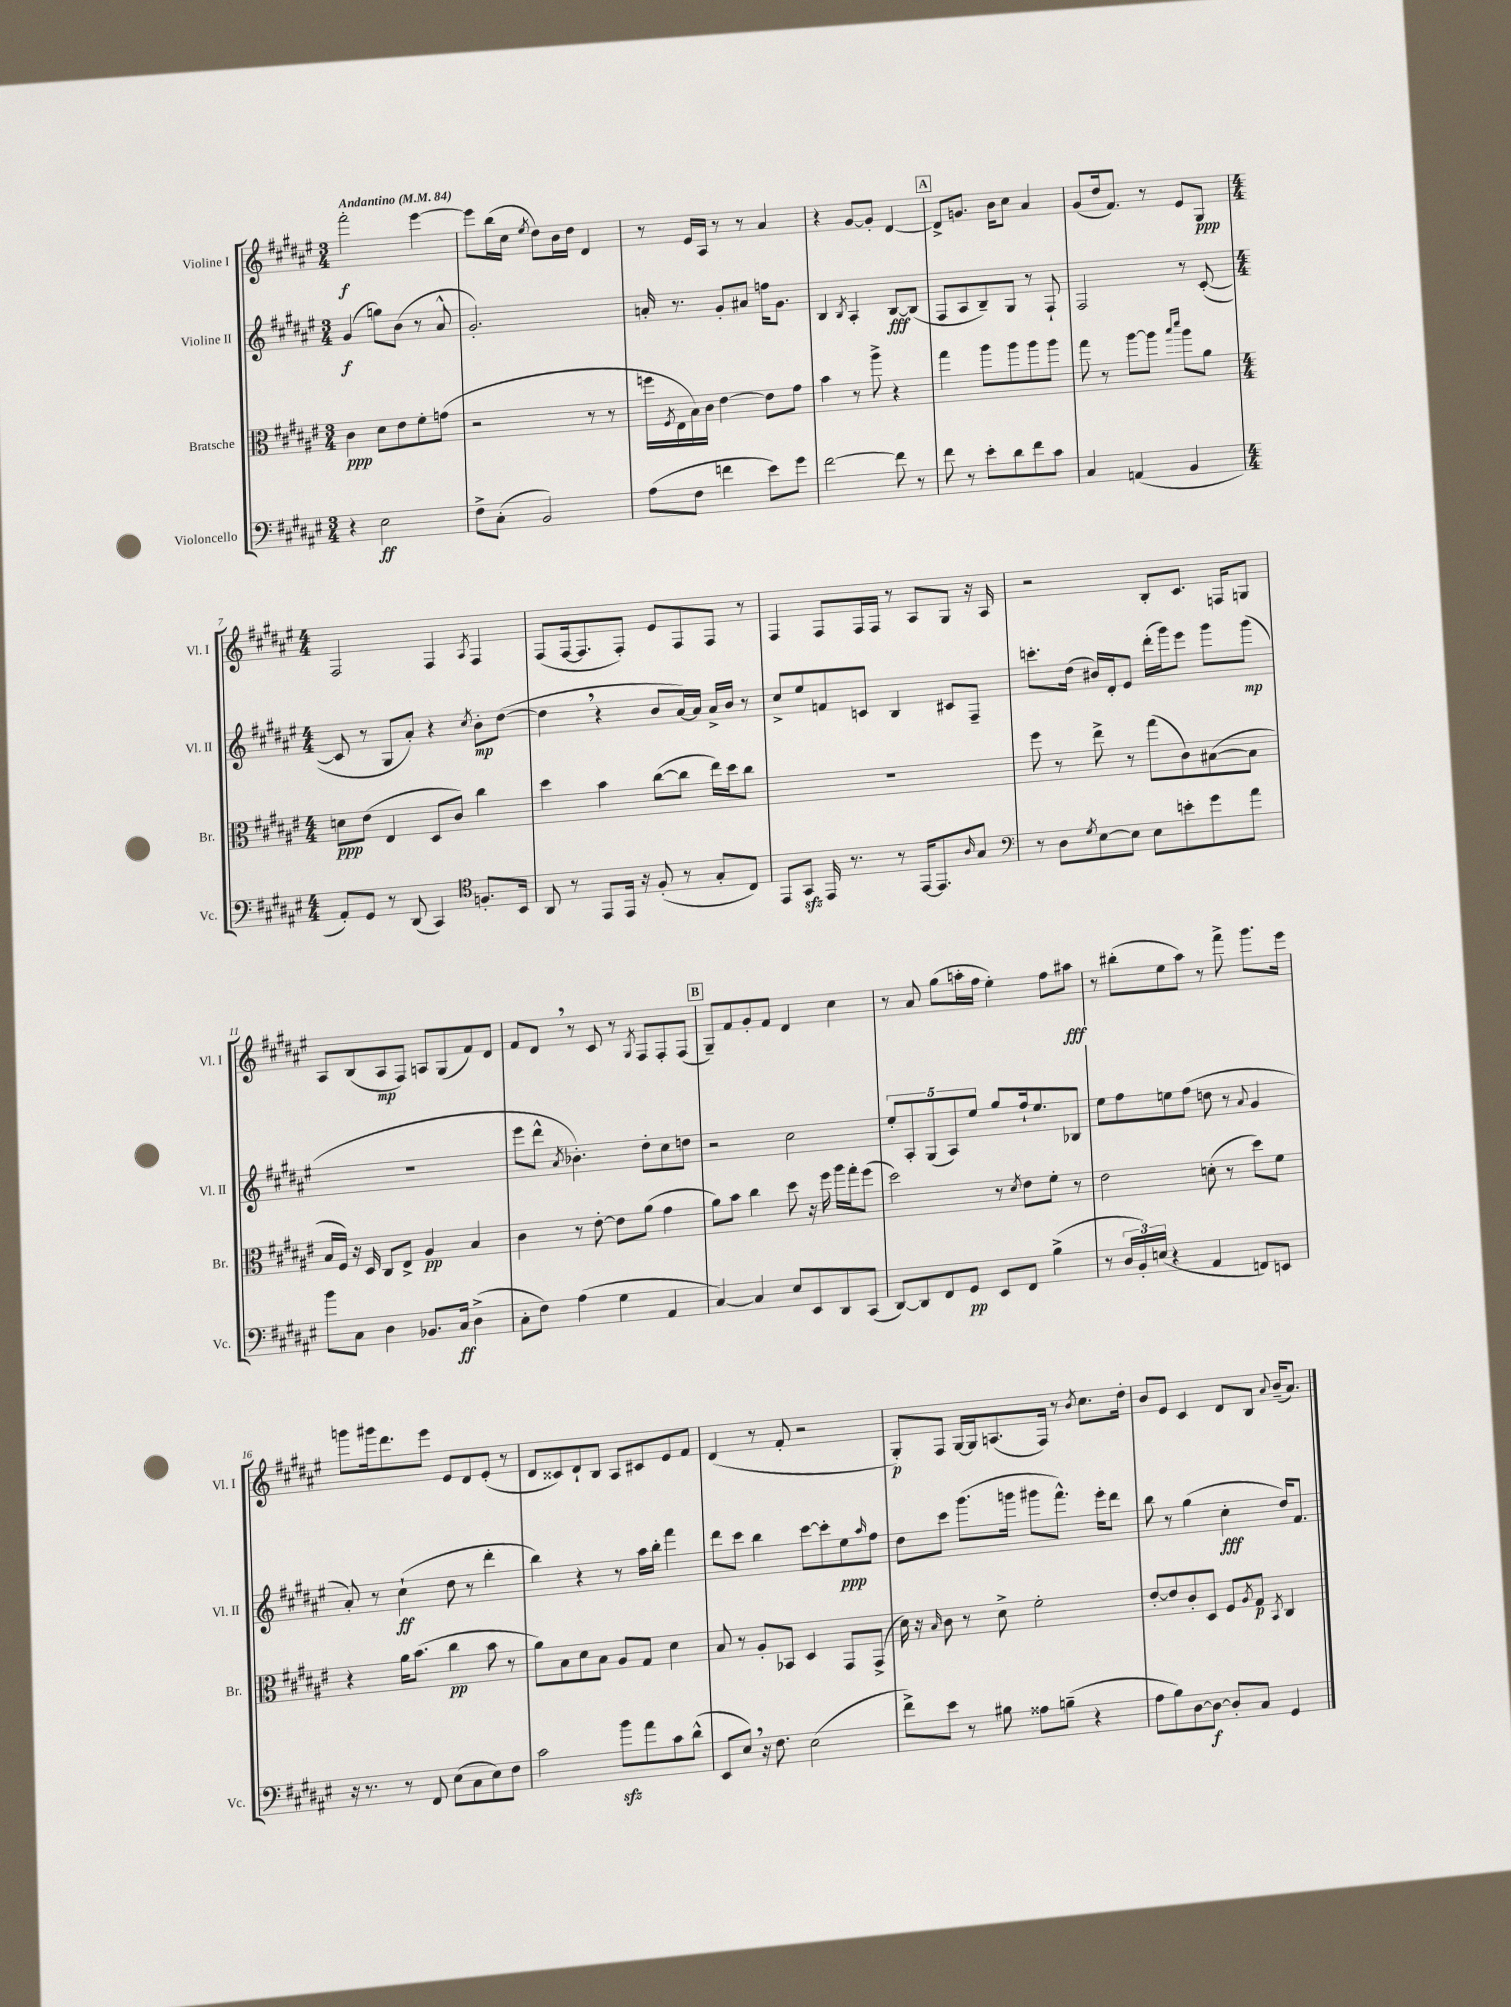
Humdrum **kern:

**kern	**dynam	**kern	**dynam	**kern	**dynam	**kern	**dynam
*part4	*part4	*part3	*part3	*part2	*part2	*part1	*part1
*staff4	*staff4	*staff3	*staff3	*staff2	*staff2	*staff1	*staff1
*I"Violoncello	*	*I"Bratsche	*	*I"Violine II	*	*I"Violine I	*
*I'Vc.	*	*I'Br.	*	*I'Vl. II	*	*I'Vl. I	*
*clefF4	*	*clefC3	*	*clefG2	*	*clefG2	*
*k[f#c#g#d#a#e#]	*	*k[f#c#g#d#a#e#]	*	*k[f#c#g#d#a#e#]	*	*k[f#c#g#d#a#e#]	*
*M3/4	*	*M3/4	*	*M3/4	*	*M3/4	*
*MM84	*	*MM84	*	*MM84	*	*MM84	*
=1	=1	=1	=1	=1	=1	=1	=1
!	!	!	!	!	!	!LO:TX:a:B:t=Andantino	!
4r	.	4c#\	ppp	(4g#/	f	2fff#'\	f
2E#\	ff	8d#\L	.	8ggn\L)	.	.	.
.	.	8e#\	.	(8b\J	.	.	.
.	.	8f#'\	.	8r	.	[4eee#\	.
.	.	(8gn\J	.	8a#^^/	.	.	.
=2	=2	=2	=2	=2	=2	=2	=2
8F#^\L	.	2r	.	2.g#'/)	.	8eee#\L]	.
(8C#'\J	.	.	.	.	.	(16bb\L	.
.	.	.	.	.	.	16cc#\JJ	.
.	.	.	.	.	.	8qee#/	.
2BB/)	.	.	.	.	.	8dd#\L)	.
.	.	.	.	.	.	16b\L	.
.	.	.	.	.	.	16dd#\JJ	.
.	.	8r	.	.	.	4d#/	.
.	.	8r	.	.	.	.	.
=3	=3	=3	=3	=3	=3	=3	=3
(8A#\L	.	16ffn\LL	.	16an'/	.	8r	.
.	.	8qF#/	.	.	.	.	.
.	.	16E#\	.	8.r	.	.	.
8F#\J	.	16B\)	.	.	.	16e#/LL	.
.	.	16c#\JJ	.	.	.	16A#/JJ	.
4fn\	.	[4e#\	.	8g#'/L	.	8r	.
.	.	.	.	8a#X/J	.	8r	.
8e#\L)	.	8e#\L]	.	16ffn\KL	.	4a#/	.
.	.	.	.	8.g#\J	.	.	.
8g#\J	.	8g#\J	.	.	.	.	.
=4	=4	=4	=4	=4	=4	=4	=4
[2f#\	.	4b\	.	4B/	.	4r	.
.	.	.	.	8qB/	.	.	.
.	.	8r	.	4A#'/	.	[8g#/L	.
.	.	8aa#^\	.	.	.	8g#'/J]	.
8f#\]	.	4r	.	[8B/L	fff	[4d#/	.
8r	.	.	.	(8B/J]	.	.	.
!!LO:REH:place=s1:t=A
=5	=5	=5	=5	=5	=5	=5	=5
8f#\	.	4gg#\	.	8F#/L	.	8d#^/L]	.
8r	.	.	.	8A#/	.	8.gn/J	.
8e#'\L	.	8aa#\L	.	8B~/)	.	.	.
.	.	.	.	.	.	16b\KL	.
8d#\	.	8aa#\	.	8G#/J	.	8cc#\J	.
8f#\	.	8aa#\	.	8r	.	4a#/	.
8c#\J	.	8aa#\J	.	8F#`/	.	.	.
=6	=6	=6	=6	=6	=6	=6	=6
4C#/	.	8gg#\	.	2F#/	.	(8g#/L	.
.	.	8r	.	.	.	16dd#/k	.
.	.	.	.	.	.	8.f#/J)	.
(4AAn/	.	[8aa#\L	.	.	.	.	.
.	.	8aa#\J]	.	.	.	8r	.
.	.	16qqbb/LL	.	.	.	.	.
.	.	16qqddd#/JJ	.	.	.	.	.
4BB/	.	8aa#\L	.	8r	.	8e#/L	.
.	.	8a#\J	.	([8c#'/	.	8G#/J	ppp
!!LO:LB:g=z
=7	=7	=7	=7	=7	=7	=7	=7
*M4/4	*	*M4/4	*	*M4/4	*	*M4/4	*
8AA#'/L)	.	8dn\L	ppp	8c#/]	.	2F#/	.
8GG#/J	.	(8e#\J	.	8r	.	.	.
8r	.	4E#/	.	8G#/L	.	.	.
(8DD#/	.	.	.	8a#'/J)	.	.	.
4CC#/)	.	8D#/L	.	4r	.	4F#/	.
.	.	8c#/J)	.	.	.	.	.
*clefC4	*	*	*	*	*	*	*
.	.	.	.	8qcc#/	.	8qA#/	.
8.Fn'/L	.	4cc#\	.	8b'\L	mp	4F#/	.
.	.	.	.	([8dd#\J	.	.	.
16BB/Jk	.	.	.	.	.	.	.
=8	=8	=8	=8	=8	=8	=8	=8
8AA#/	.	4dd#\	.	4dd#,\]	.	(8F#/L	.
8r	.	.	.	.	.	[16F#/k	.
.	.	.	.	.	.	8.F#/]	.
8EE#/L	.	4b\	.	4r	.	.	.
16EE#/Jk	.	.	.	.	.	8F#'/J)	.
16r	.	.	.	.	.	.	.
(8F#'/	.	([8cc#\L	.	8b/L	.	8e#/L	.
8r	.	8cc#\J]	.	[16a#/L)	.	8F#/	.
.	.	.	.	16a#/JJ]	.	.	.
8G#'/L	.	16ee#\LL)	.	16a#^/LL	.	8F#/J	.
.	.	16dd#\J	.	16b/JJ	.	.	.
8C#/J)	.	8cc#\J	.	8r	.	8r	.
=9	=9	=9	=9	=9	=9	=9	=9
8EE#/L	.	1r	.	8cc#^/L	.	4F#/	.
8GG#zz/J	.	.	.	8ee#/	.	.	.
16EE#/	.	.	.	8fn/	.	8F#/L	.
8.r	.	.	.	.	.	.	.
.	.	.	.	8cn/J	.	16F#/L	.
.	.	.	.	.	.	16F#/JJ	.
8r	.	.	.	4B/	.	8r	.
[16EE#/KL	.	.	.	.	.	8A#/L	.
8.EE#/]	.	.	.	.	.	.	.
.	.	.	.	8c#X/L	.	8G#/J	.
16qqA#/	.	.	.	.	.	.	.
8G#/J	.	.	.	8F#~/J	.	16r	.
.	.	.	.	.	.	16A#/	.
=10	=10	=10	=10	=10	=10	=10	=10
*clefF4	*	*	*	*	*	*	*
8r	.	8ff#\	.	8.cccn'\L	.	2r	.
8D#\L	.	8r	.	.	.	.	.
.	.	.	.	(16dd#\Jk	.	.	.
8qG#/	.	.	.	.	.	.	.
[8E#\	.	8ee#^\	.	16b#X/LL)	.	.	.
.	.	.	.	16d#'/J	.	.	.
8E#\J]	.	8r	.	8e#/J	.	.	.
8E#\L	.	(8gg#\L	.	(16ddd#'\LL	.	8B'/L	.
.	.	.	.	16ggg#\J)	.	.	.
8en'\	.	8c#\)	.	8eee#\J	.	8.c#/J	.
8g#\	.	([8B#X\	.	8ggg#\L	.	.	.
.	.	.	.	.	.	16Fn/KL	.
8a#\J	.	8B#\J]	.	(8ggg#\J	mp	8Gn/J	.
!!LO:LB:g=z
=11	=11	=11	=11	=11	=11	=11	=11
8b\L	.	16B/LL	.	1r	.	8A#/L	.
.	.	16F#/JJ)	.	.	.	.	.
8C#\J	.	16r	.	.	.	(8B/	.
.	.	16D#/	.	.	.	.	.
4D#\	.	8C#/L	.	.	.	8A#/	mp
.	.	8E#^/J	.	.	.	8F#/J)	.
8.BB-X/L	.	4A#/	pp	.	.	8An/L	.
.	.	.	.	.	.	(8G#/	.
16C#/Jk	ff	.	.	.	.	.	.
(4D#^\	.	4B/	.	.	.	8f#/)	.
.	.	.	.	.	.	8d#/J	.
=12	=12	=12	=12	=12	=12	=12	=12
8C#'\L	.	4c#\	.	8eee#\L	.	8f#/L	.
8F#\J)	.	.	.	8ddd#^^\J	.	8d#,/J	.
.	.	.	.	8qa#/	.	.	.
(4A#\	.	8r	.	4.b-X'\)	.	8r	.
.	.	[8e#'\	.	.	.	8c#/	.
4G#\	.	8e#\L]	.	.	.	8r	.
.	.	.	.	.	.	8qG#/	.
.	.	(8a#\J	.	8dd#'\L	.	8F#/L	.
4AA#/	.	4g#\	.	8cc#\	.	8F#'/	.
.	.	.	.	8ddn\J	.	(8F#/J	.
!!LO:REH:place=s1:t=B
=13	=13	=13	=13	=13	=13	=13	=13
[4C#/)	.	8a#\L)	.	2r	.	8G#~/L)	.
.	.	8b\J	.	.	.	8f#/	.
4C#/]	.	4cc#\	.	.	.	8g#'/	.
.	.	.	.	.	.	8f#/J	.
8E#/L	.	8dd#\	.	2cc#\	.	4d#/	.
8EE#/	.	16r	.	.	.	.	.
.	.	16ff#\	.	.	.	.	.
8DD#/	.	16aa#\LL	.	.	.	4cc#\	.
.	.	16gg#'\J	.	.	.	.	.
(8CC#/J	.	(8ff#\J	.	.	.	.	.
=14	=14	=14	=14	=14	=14	=14	=14
[8DD#/L)	.	2dd#\)	.	10ee#'/L	.	8r	.
.	.	.	.	10A#'/	.	.	.
8DD#/]	.	.	.	.	.	8a#/	.
.	.	.	.	(10G#/	.	.	.
8FF#/	.	.	.	.	.	(8gg#\L	.
.	.	.	.	10A#/)	.	.	.
8GG#/J	pp	.	.	.	.	16aan'\L	.
.	.	.	.	10ee#/J	.	.	.
.	.	.	.	.	.	16ff#\JJ	.
8EE#/L	.	8r	.	8gg#/L	.	4ee#'\)	.
.	.	8qd#/	.	.	.	.	.
8FF#/J	.	8e#\L	.	16ff#`/k	.	.	.
.	.	.	.	8.ee#/	.	.	.
(4B^\	.	8f#'\J	.	.	.	8ff#\L	.
.	.	8r	.	8B-X/J	.	8aa#X\J	fff
=15	=15	=15	=15	=15	=15	=15	=15
8r	.	2e#\	.	8ee#\L	.	8r	.
24D#/LL	.	.	.	8ff#\	.	(8bb#X'\L	.
24BB'/)	.	.	.	.	.	.	.
(24En/JJ	.	.	.	.	.	.	.
4r	.	.	.	8een\	.	8ee#\	.
.	.	.	.	(8ff#\J	.	8aa#\J)	.
4AA#/	.	(8dn'\	.	8ddn\	.	8r	.
.	.	8r	.	8r	.	8fff#^\	.
.	.	.	.	8qqa#/	.	.	.
8FFn/L)	.	8dd#\L)	.	4g#/	.	8.ggg#\L	.
8EEn/J	.	8f#\J	.	.	.	.	.
.	.	.	.	.	.	16eee#\Jk	.
!!LO:LB:g=z
=16	=16	=16	=16	=16	=16	=16	=16
16r	.	4r	.	8a#'/)	.	8gggn\L	.
8.r	.	.	.	.	.	.	.
.	.	.	.	8r	.	16ggg#X\k	.
.	.	.	.	.	.	8.ddd#\	.
8r	.	16a#\KL	.	(4cc#`\	ff	.	.
.	.	(8.b\J	.	.	.	.	.
8FF#/	.	.	.	.	.	8eee#\J	.
(8E#\L	.	4cc#\	pp	8dd#\	.	8e#/L	.
8C#\	.	.	.	8r	.	8d#/	.
8E#\)	.	8b\	.	4ddd#'\	.	(8e#'/J	.
8F#\J	.	8r	.	.	.	8r	.
=17	=17	=17	=17	=17	=17	=17	=17
2c#\	.	8a#\L)	.	4bb\)	.	8d#/L	.
.	.	8B\	.	.	.	8c##X/)	.
.	.	8d#\	.	4r	.	8d#`/	.
.	.	8B\J	.	.	.	8B/J	.
8bzz\L	.	8A#/L	.	8r	.	8A#/L	.
8a#\	.	8G#/J	.	16aa#\LL	.	8c#X/	.
.	.	.	.	16bb'\JJ	.	.	.
8c#\	.	4d#\	.	4fff#\	.	8e#/	.
(8d#^^\J	.	.	.	.	.	8f#/J	.
=18	=18	=18	=18	=18	=18	=18	=18
8EE#/L	.	8B/	.	8ddd#\L	.	(4d#/	.
8E#,/J)	.	8r	.	8ccc#\J	.	.	.
16r	.	8A#'/L	.	4bb\	.	8r	.
8.F#\	.	.	.	.	.	.	.
.	.	8BB-X/J	.	.	.	8f#'/	.
(2E#\	.	4D#/	.	[8ccc#\L	.	2r	.
.	.	.	.	8ccc#'\]	.	.	.
.	.	8GG#/L	.	8ee#\	ppp	.	.
.	.	.	.	16qqaa#/	.	.	.
.	.	(8GG#^/J	.	8ff#\J	.	.	.
=19	=19	=19	=19	=19	=19	=19	=19
8f#^\L)	.	16d#\)	.	8dd#\L	.	8G#'/L)	p
.	.	16r	.	.	.	.	.
.	.	16qqB/	.	.	.	.	.
8e#\J	.	8c#\	.	8ccc#\J	.	8F#/J	.
8r	.	8r	.	(8.ggg#\L	.	[16G#/LL	.
.	.	.	.	.	.	16G#/J]	.
8B#X\	.	8d#^\	.	.	.	(8.An/	.
.	.	.	.	16gggn\Jk	.	.	.
8A##X\L	.	2f#'\	.	8ggg#X\L	.	.	.
.	.	.	.	.	.	16F#/Jk)	.
(8Bn~\J	.	.	.	8.fff#^^\J)	.	8r	.
.	.	.	.	.	.	8qb/	.
4r	.	.	.	.	.	8.cc#\L	.
.	.	.	.	16eee#'\KL	.	.	.
.	.	.	.	8ddd#\J	.	.	.
.	.	.	.	.	.	16dd#'\Jk	.
=20	=20	=20	=20	=20	=20	=20	=20
8A#\L	.	[8e#'/L	.	8bb\	.	8b/L	.
8B\)	.	8e#/]	.	8r	.	8e#/J	.
[8D#\	.	8c#'/	.	(4gg#\	.	4c#/	.
8D#\J_	f	8D#/J	.	.	.	.	.
8D#'/L]	.	8F#/L	.	4cc#'\	fff	8d#/L	.
.	.	8qA#/	.	.	.	.	.
8C#/J	.	8G#/J	p	.	.	8B/J	.
.	.	8qBB/	.	.	.	8qqa#/	.
4GG#/	.	4C#/	.	16dd#/KL)	.	(16b~/KL	.
.	.	.	.	8.f#/J	.	8.a#/J)	.
==	==	==	==	==	==	==	==
*-	*-	*-	*-	*-	*-	*-	*-
